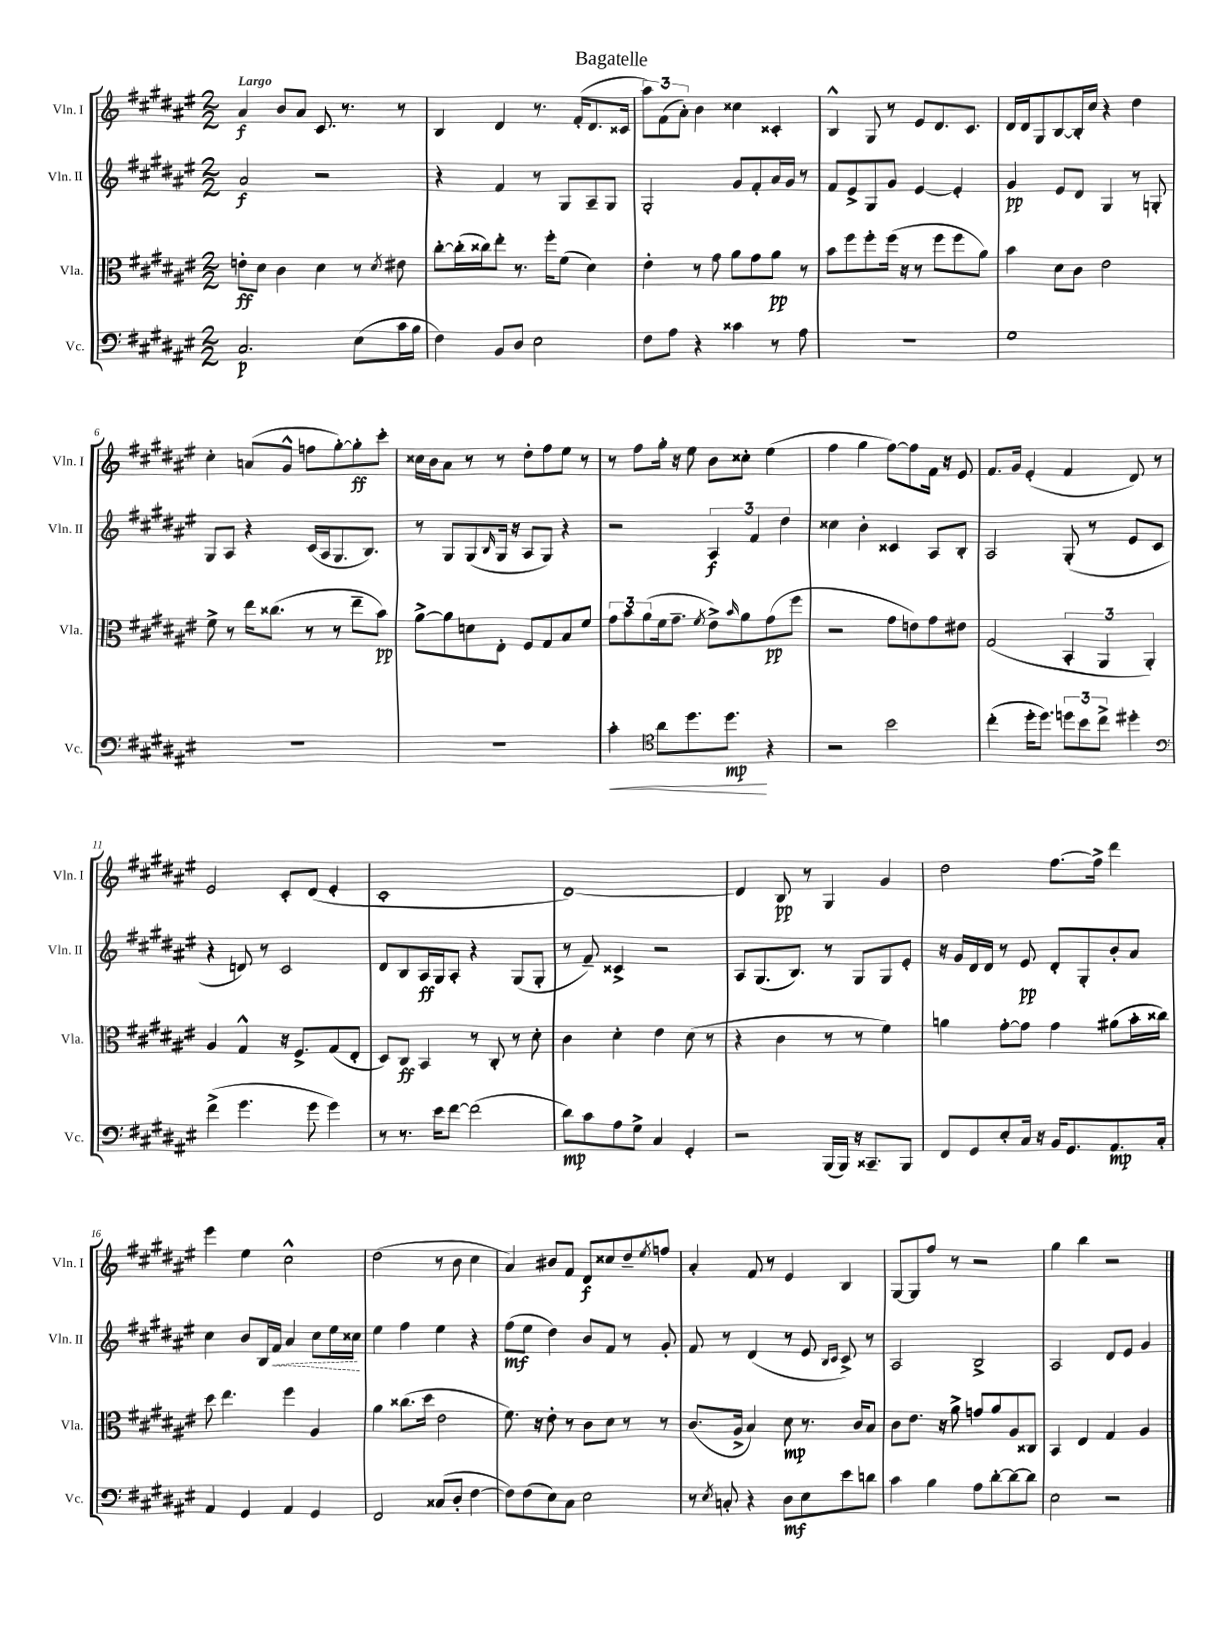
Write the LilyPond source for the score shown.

\header { title = "Bagatelle" }
<<
\new StaffGroup <<
\new Staff = "s0" \with { instrumentName = "Vln. I" shortInstrumentName = "Vln. I" } {
    \clef treble \key fis \major \numericTimeSignature \time 2/2 \tempo "Largo"
    ais'4\f b'8 ais'8 cis'8. r8. r8 |
    b4 dis'4 r8. fis'16-.( dis'8. cisis'16 |
    \tuplet 3/2 { ais''8) fis'8( ais'8-.) } b'4 cisis''4 cisis'4-. |
    b4-^ gis8 r8 eis'8 dis'8. cis'8. |
    dis'16 dis'16 gis8 b8~ b16-. cis''16 r4 dis''4 |
    cis''4-. a'8( gis'8-^ f''8 gis''8~-.) gis''8-.\ff cis'''8-. |
    cisis''16 b'16 ais'8 r8 r8 dis''8-. fis''8 eis''8 r8 |
    r8 fis''8 gis''16-. r16 eis''8 b'8 cisis''8-. eis''4( |
    fis''4 gis''4 fis''8~) fis''8 fis'16 r16 eis'8 |
    fis'8. gis'16 eis'4-.( fis'4 dis'8) r8 |
    eis'2 cis'8-. dis'8( eis'4-. |
    cis'1-. |
    dis'1~) |
    dis'4 b8\pp r8 gis4 gis'4 |
    dis''2 fis''8.~ fis''16-> dis'''4 |
    eis'''4 eis''4 cis''2-^ |
    dis''2( r8 b'8 cis''4 |
    ais'4) bis'8 fis'8 dis'8\f cisis''8 dis''8-- \acciaccatura { eis''8 } f''8 |
    ais'4-. fis'8 r8 eis'4 b4 |
    gis8~ gis8 fis''8 r8 r2 |
    gis''4 b''4 r2 \bar "|." |
}
\new Staff = "s1" \with { instrumentName = "Vln. II" shortInstrumentName = "Vln. II" } {
    \clef treble \key fis \major \numericTimeSignature \time 2/2
    ais'2\f r2 |
    r4 fis'4 r8 gis8 ais8-- gis8 |
    gis2-. gis'8 fis'8-. ais'16 gis'16 r8 |
    fis'8 eis'8-> gis8 gis'8 eis'4~ eis'4-. |
    gis'4\pp eis'8 dis'8 gis4 r8 g8-. |
    gis8 ais8 r4 cis'16( ais16 gis8. b8.) |
    r8 gis8 gis8( \grace { b16 } gis16 r16 ais8 gis8) r4 |
    r2 \tuplet 3/2 { ais4\f fis'4 dis''4 } |
    cisis''4 b'4-. cisis'4 ais8 b8-. |
    ais2 gis8-.( r8 eis'8 cis'8 |
    r4 d'8) r8 cis'2 |
    dis'8 b8 ais16\ff gis16 ais8-. r4 gis8( gis8-. |
    r8 fis'8--) cisis'4-> r2 |
    ais8 gis8.( b8.) r8 gis8 gis8 eis'8-. |
    r16 gis'16 dis'16 dis'16 r8 eis'8\pp dis'8-. gis8-. b'8-. ais'8 |
    cis''4 b'8 b16 \once \override Hairpin.style = #'dashed-line fis'16\< ais'4 cis''8 eis''16 cisis''16\! |
    eis''4 fis''4 eis''4 r4 |
    fis''8\mf( eis''8 dis''4) b'8 fis'8 r8 gis'8-. |
    fis'8 r8 dis'4( r8 eis'8 \grace { b16 cis'16 } cis'8->) r8 |
    ais2 b2-> |
    ais2 dis'8 eis'8 gis'4 \bar "|." |
}
\new Staff = "s2" \with { instrumentName = "Vla." shortInstrumentName = "Vla." } {
    \clef alto \key fis \major \numericTimeSignature \time 2/2
    e'8-.\ff dis'8 cis'4 dis'4 r8 \acciaccatura { dis'8 } eis'8 |
    cis''8~-. cis''16-.( cisis''16) eis''8-. r8. fis''16-. fis'8( dis'4) |
    eis'4-. r8 gis'8 ais'8 gis'8 ais'8\pp r8 |
    b'8 fis''8 fis''8-. fis''16( r16 r8 fis''8 fis''8 ais'8) |
    b'4 dis'8 cis'8 eis'2 |
    fis'8-> r8 eis''16 cisis''8.( r8 r8 eis''8-- b'8\pp) |
    ais'8~-> ais'8 d'8 eis8-. fis8 gis8 b8 fis'8 |
    \tuplet 3/2 { gis'8 b'8 ais'8( } fis'16 gis'8.-- \acciaccatura { fis'8 } eis'8->) \grace { b'16 } ais'8 gis'8\pp( fis''8 |
    r2 gis'8 e'8) gis'8 eis'8 |
    gis2( \tuplet 3/2 { b,4-. ais,4 ais,4-.) } |
    ais4 gis4-^ r16 fis8.-> gis8( eis8-. |
    dis8) cis8\ff b,4 r8 cis8-. r8 dis'8-. |
    cis'4 dis'4-. eis'4 dis'8( r8 |
    r4 cis'4 r8 r8 fis'4) |
    a'4 gis'8~-. gis'8 gis'4 ais'8( b'16-. cisis''16) |
    dis''8 eis''4. fis''4 ais4 |
    ais'4 cisis''8.( dis''16 eis'2 |
    fis'8.) r16 eis'8-. r8 cis'8 dis'8 r8 r8 |
    cis'8.( ais16-> b4) dis'8\mp r8. cis'16 b8 |
    cis'8 eis'8. r16 ais'8-> g'8 ais'8 ais8 cisis8 |
    b,4 eis4 gis4 ais4 \bar "|." |
}
\new Staff = "s3" \with { instrumentName = "Vc." shortInstrumentName = "Vc." } {
    \clef bass \key fis \major \numericTimeSignature \time 2/2
    cis2.\p eis8( cis'16 b16 |
    fis4) b,8 dis8 eis2 |
    fis8 ais8 r4 cisis'4 r8 ais8 |
    R1 |
    gis1 |
    R1 |
    R1 |
    cis'4-.\< \clef tenor ais'8 dis''8. dis''8.\mp\! r4 |
    r2 b'2 |
    cis''4-.( dis''16-. dis''8.) \tuplet 3/2 { d''8 b'8 cis''8-> } dis''4-. |
    \clef bass fis'4->( gis'4. gis'8 gis'4) |
    r8 r8. eis'16 fis'8~ fis'2( |
    dis'8\mp) cis'8 ais8 gis8-> cis4 gis,4-. |
    r2 b,,16( b,,16) r16 cisis,8.-- b,,8 |
    fis,8 gis,8 eis8-. cis16 r16 b,16 gis,8. ais,8.\mp cis16-. |
    ais,4 gis,4 ais,4 gis,4 |
    fis,2 cisis8( dis8-. fis4~ |
    fis8) fis8( eis8) cis8 eis2 |
    r8 \acciaccatura { eis8 } c8-. r4 dis8\mf eis8 eis'8 d'8 |
    cis'4 b4 ais8 dis'8~-. dis'8~ dis'8 |
    eis2 r2 \bar "|." |
}
>>
>>
